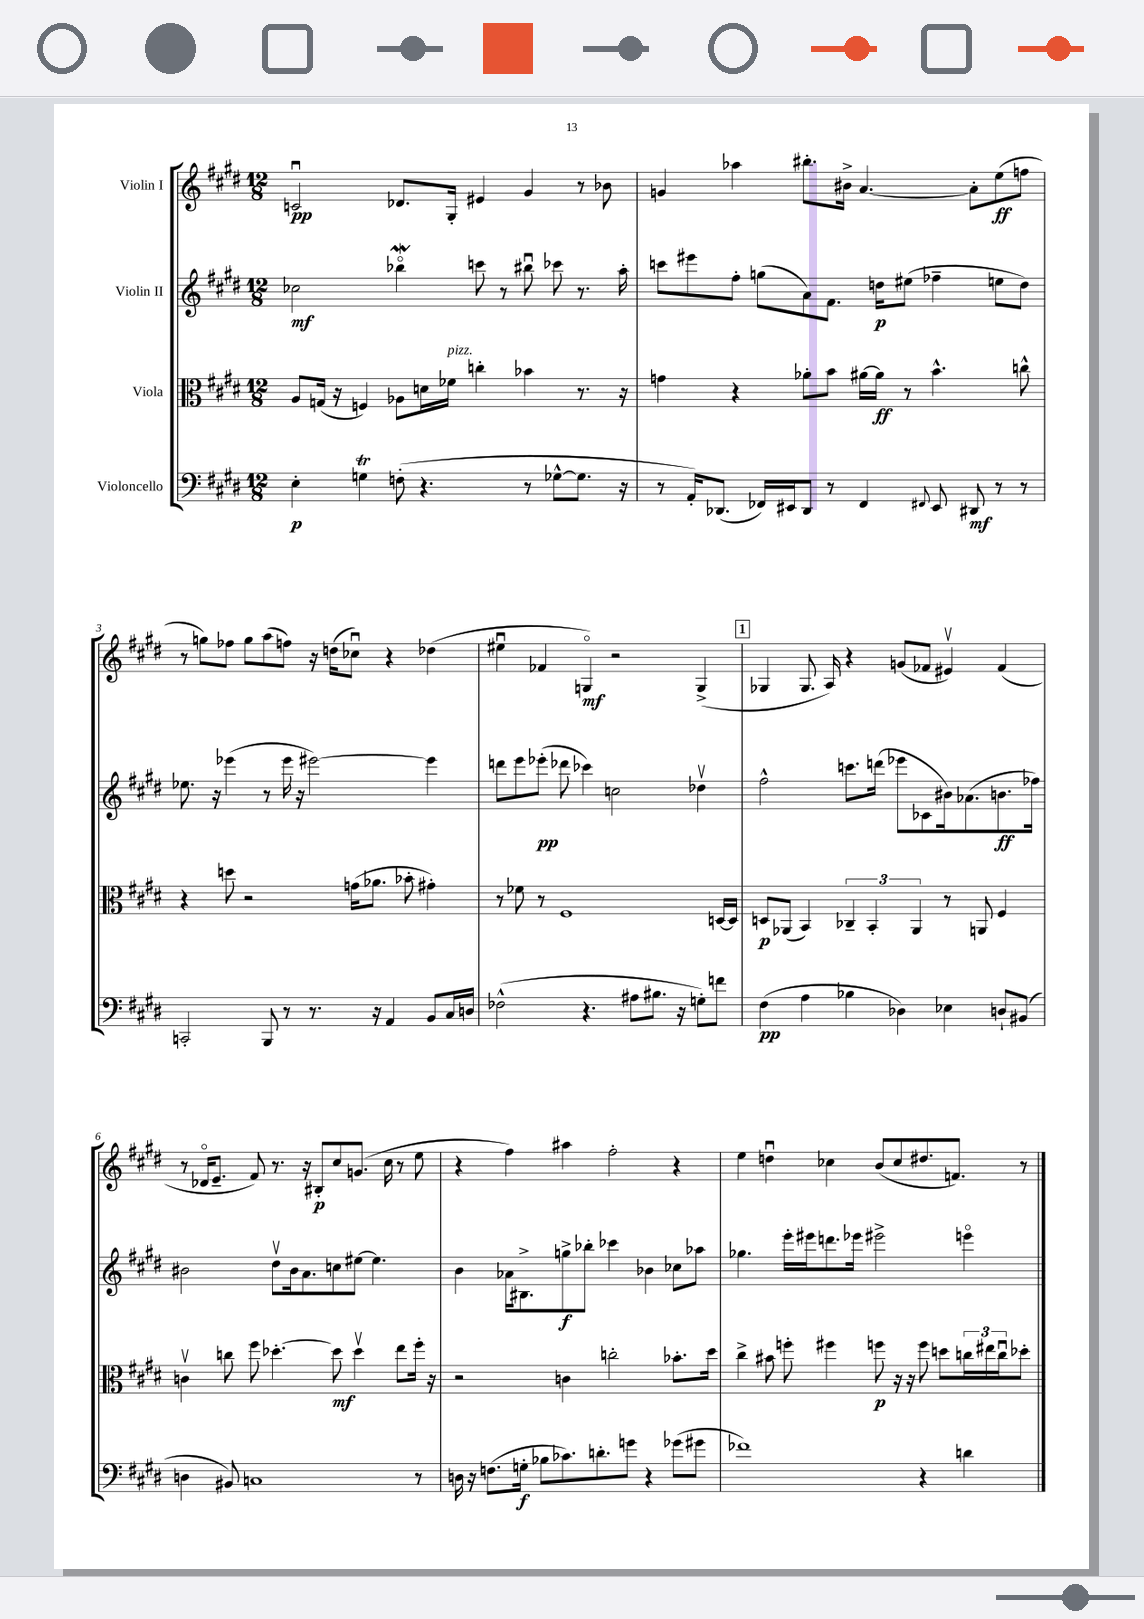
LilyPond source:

<<
\new StaffGroup <<
\new Staff = "s0" \with { instrumentName = "Violin I" } {
    \clef treble \key e \major \numericTimeSignature \time 12/8
    c'2\downbow\pp des'8. gis16-. eis'4 gis'4 r8 bes'8 |
    g'4 aes''4 bis''8.-. bis'16-> a'4.~ a'8-. e''8\ff( f''8 |
    r8 g''8) fes''8 g''8 a''8( f''8) r16 d''16( ces''8\downbow) r4 des''4( |
    eis''4\downbow fes'4 g4\flageolet\mf) r2 g4->( |
    \mark \markup { \box "1" } ges4 ges8. a16) r4 g'8( fes'8 eis'4\upbow) fes'4( |
    r8 des'16\flageolet e'8.-- fis'8) r8. r16 bis8-.\p cis''8 g'8.( cis''16 r8 e''8 |
    r4 fis''4) ais''4 fis''2-. r4 |
    e''4 d''4\downbow ces''4 b'8( ces''8 dis''8. f'8.) r8 \bar "|." |
}
\new Staff = "s1" \with { instrumentName = "Violin II" } {
    \clef treble \key e \major \numericTimeSignature \time 12/8
    ces''2\mf bes''4\flageolet\mordent c'''8 r8 bis''8\downbow ces'''8 r8. a''16-. |
    c'''8 eis'''8 fis''8-. g''8( a'8) fis'8. d''16\p eis''8( fes''4-- e''8 d''8) |
    ees''8. r16 ees'''4( r8 ees'''16 r16 eis'''2~) eis'''4 |
    d'''8 e'''8 ees'''8-.\pp( des'''8 ces'''4) c''2 des''4\upbow |
    \mark \markup { \box "1" } fis''2-^ c'''8. d'''16( ees'''8 ces'8 bis'16) aes'8.( b'8.\ff fes''16) |
    bis'2 dis''8\upbow bis'16 a'8. c''8 eis''8~ eis''4. |
    b'4 aes'16 bis8.-> g''8->\f bes''8-. ces'''4 bes'4 ces''8 aes''8 |
    ges''4. e'''16-. eis'''16 d'''8. ees'''16 eis'''2-> e'''4\flageolet \bar "|." |
}
\new Staff = "s2" \with { instrumentName = "Viola" } {
    \clef alto \key e \major \numericTimeSignature \time 12/8
    a8 g16( r16 f4) aes8 d'16 fes'16^\markup { \italic "pizz." } c''4-. bes'4 r8. r16 |
    g'4 r4 aes'8-. b'8 ais'16~ ais'16\ff r8 b'4.-^ c''8-^ |
    r4 d''8 r2 g'16( aes'8. bes'8-. gis'4-.) |
    r8 fes'8 r8 fis1 d16~ d16 |
    \mark \markup { \box "1" } d8\p aes,8( b,4) \tuplet 3/2 { ces4-- b,4-. aes,4 } r8 a,8 fis4 |
    c'4\upbow c''8 fis''8 des''4.~-. des''8\mf des''4\upbow e''8 fis''16-. r16 |
    r2 c'4 c''2-. bes'8.-. dis''16 |
    cis''4-> bis'8 f''8-. fis''4 f''8\p r16 r16 f''8 d''8 \tuplet 3/2 { c''16 eis''16 c''16\downbow } des''8-. \bar "|." |
}
\new Staff = "s3" \with { instrumentName = "Violoncello" } {
    \clef bass \key e \major \numericTimeSignature \time 12/8
    e4-.\p g4\trill f8-.( r4. r8 ges8~-^ ges8. r16 |
    r8 a,16-.) des,8.( fes,16) eis,16 des,8 r8 fes,4 \appoggiatura { fis,8 } eis,8 dis,8\mf r8 r8 |
    c,2-. b,,8 r8 r8. r16 a,4 b,8 cis16 d16 |
    fes2-^( r4. ais8 bis8. r16 g8-.) f'8 |
    \mark \markup { \box "1" } fis4\pp( a4 bes4 des4) ees4 d8-! bis,8( |
    d4 bis,8) c1 r8 |
    d16 r16 f8.( g16-.\f bes8 ces'8.) d'8.-. g'8 r4 ges'8( gis'8 |
    fes'1) r4 d'4 \bar "|." |
}
>>
>>
